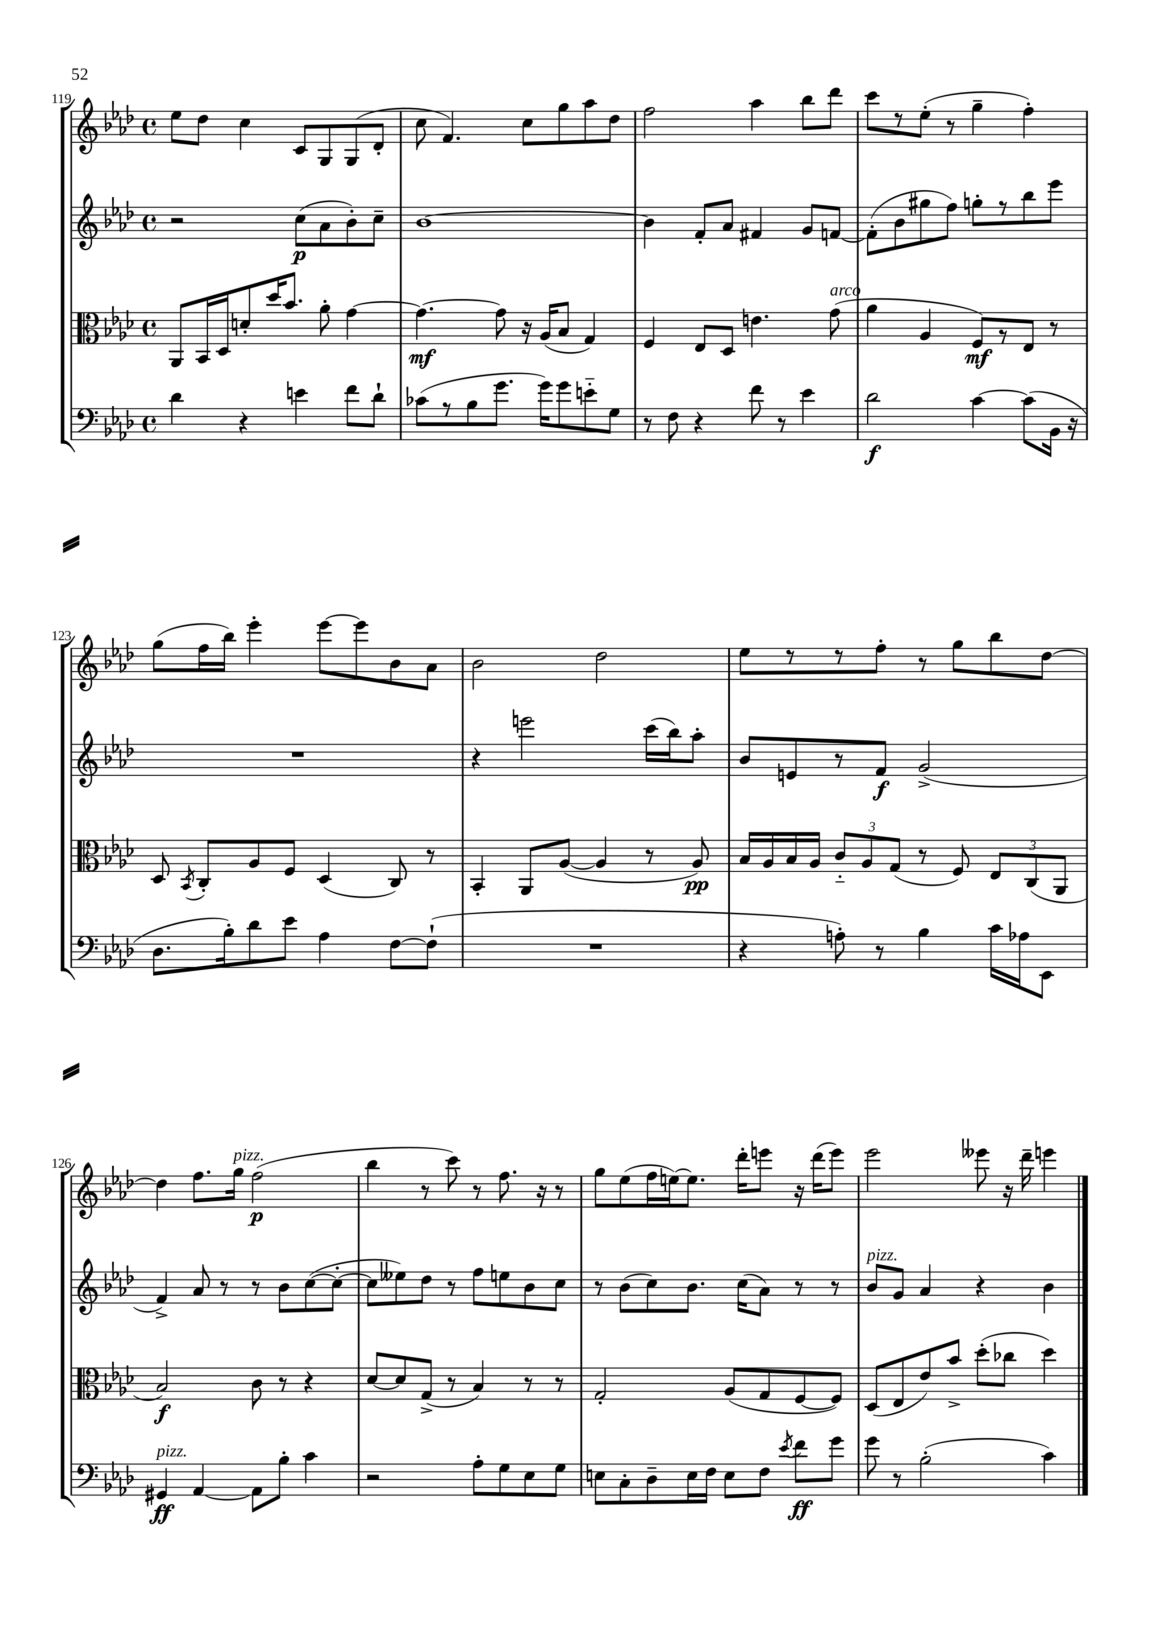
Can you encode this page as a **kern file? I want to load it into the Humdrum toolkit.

**kern	**kern	**kern	**kern
*staff4	*staff3	*staff2	*staff1
*clefF4	*clefC3	*clefG2	*clefG2
*k[b-e-a-d-]	*k[b-e-a-d-]	*k[b-e-a-d-]	*k[b-e-a-d-]
*M4/4	*M4/4	*M4/4	*M4/4
*met(c)	*met(c)	*met(c)	*met(c)
4d-	8AA-	2r	8ee-
.	16BB-	.	8dd-
.	16D-	.	.
4r	8d'	.	4cc
.	16dd-	.	.
.	8.b-	.	.
4e	.	(8cc	8c
.	8a-'	8a-	8G
8f	[4g	8b-')	(8G
8d-`	.	8cc~	8d-'
=	=	=	=
(8c-	4.g_	[1b-	8cc
8r	.	.	4.f)
8B-	.	.	.
8.g	8g]	.	.
.	16r	.	8cc
16g)	(16A-	.	.
8g	8B-	.	8gg
8e'~	4G)	.	8aa-
8G	.	.	8dd-
=	=	=	=
8r	4F	4b-]	2ff
8F	.	.	.
4r	8E-	8f'	.
.	8D-	8a-	.
8f	4.e	4f#	4aa-
8r	.	.	.
4e-	.	8g	8bb-
.	(8g	[8f	8ddd-
=	=	=	=
2d-	4a-	(8f']	8ccc
.	.	8b-	8r
.	4A-	8gg#	(8ee-'
.	.	8ff)	8r
[4c	8F)	8gg'	4gg~
.	8r	8r	.
(8c]	8E-	8bb-	4ff')
16BB-	8r	8eee-	.
16r	.	.	.
=	=	=	=
8.D-	8D-	1r	(8gg
.	8qBB-	.	.
.	8C'	.	16ff
16B-')	.	.	16bb-)
8d-	8A-	.	4eee-'
8e-	8F	.	.
4A-	(4D-	.	[8eee-
.	.	.	8eee-]
[8F	8C)	.	8b-
(8F`]	8r	.	8a-
=	=	=	=
1r	4BB-'	4r	2b-
.	8AA-	2eee	.
.	([8A-	.	.
.	4A-]	.	2dd-
.	8r	(16ccc	.
.	.	16bb-)	.
.	8A-)	8aa-'	.
=	=	=	=
4r	16B-	8b-	8ee-
.	16A-	.	.
.	16B-	8e	8r
.	16A-	.	.
8A')	12c'~	8r	8r
.	12A-	.	.
8r	.	8f	8ff'
.	(12G	.	.
4B-	8r	(2g^	8r
.	8F)	.	8gg
16c	12E-	.	8bb-
16A-	.	.	.
.	(12C	.	.
8EE-	.	.	[8dd-
.	12AA-	.	.
=	=	=	=
4GG#	2B-)	4f^)	4dd-]
[4AA-	.	8a-	8.ff
.	.	8r	.
.	.	.	16gg
8AA-]	8c	8r	(2ff
8B-'	8r	8b-	.
4c	4r	([8cc	.
.	.	8cc'_	.
=	=	=	=
2r	[8d-	8cc]	4bb-
.	8d-]	8ee--)	.
.	(8G^	8dd-	8r
.	8r	8r	8ccc)
8A-'	4B-)	8ff	8r
8G	.	8ee	8.ff
8E-	8r	8b-	.
.	.	.	16r
8G	8r	8cc	8r
=	=	=	=
8E	2G'	8r	8gg
8C'	.	(8b-	(8ee-
8D-~	.	8cc)	16ff
.	.	.	[16ee)
16E	.	8.b-	8.ee]
16F	.	.	.
8E	(8A-	.	.
.	.	(16cc	16ddd-'
8F	8G	8a-)	8eee
8qe-	.	.	.
8f	[8F	8r	16r
.	.	.	(16ddd-
8g	8F])	8r	8eee)
=	=	=	=
8g	(8D-	8b-	2eee-
8r	8E-	8g	.
(2B-'	8e-)	4a-	.
.	8b-^	.	.
.	(8dd-'	4r	8eee--
.	8cc-	.	16r
.	.	.	16ddd-~
4c)	4dd-)	4b-	4eee
==	==	==	==
*-	*-	*-	*-
